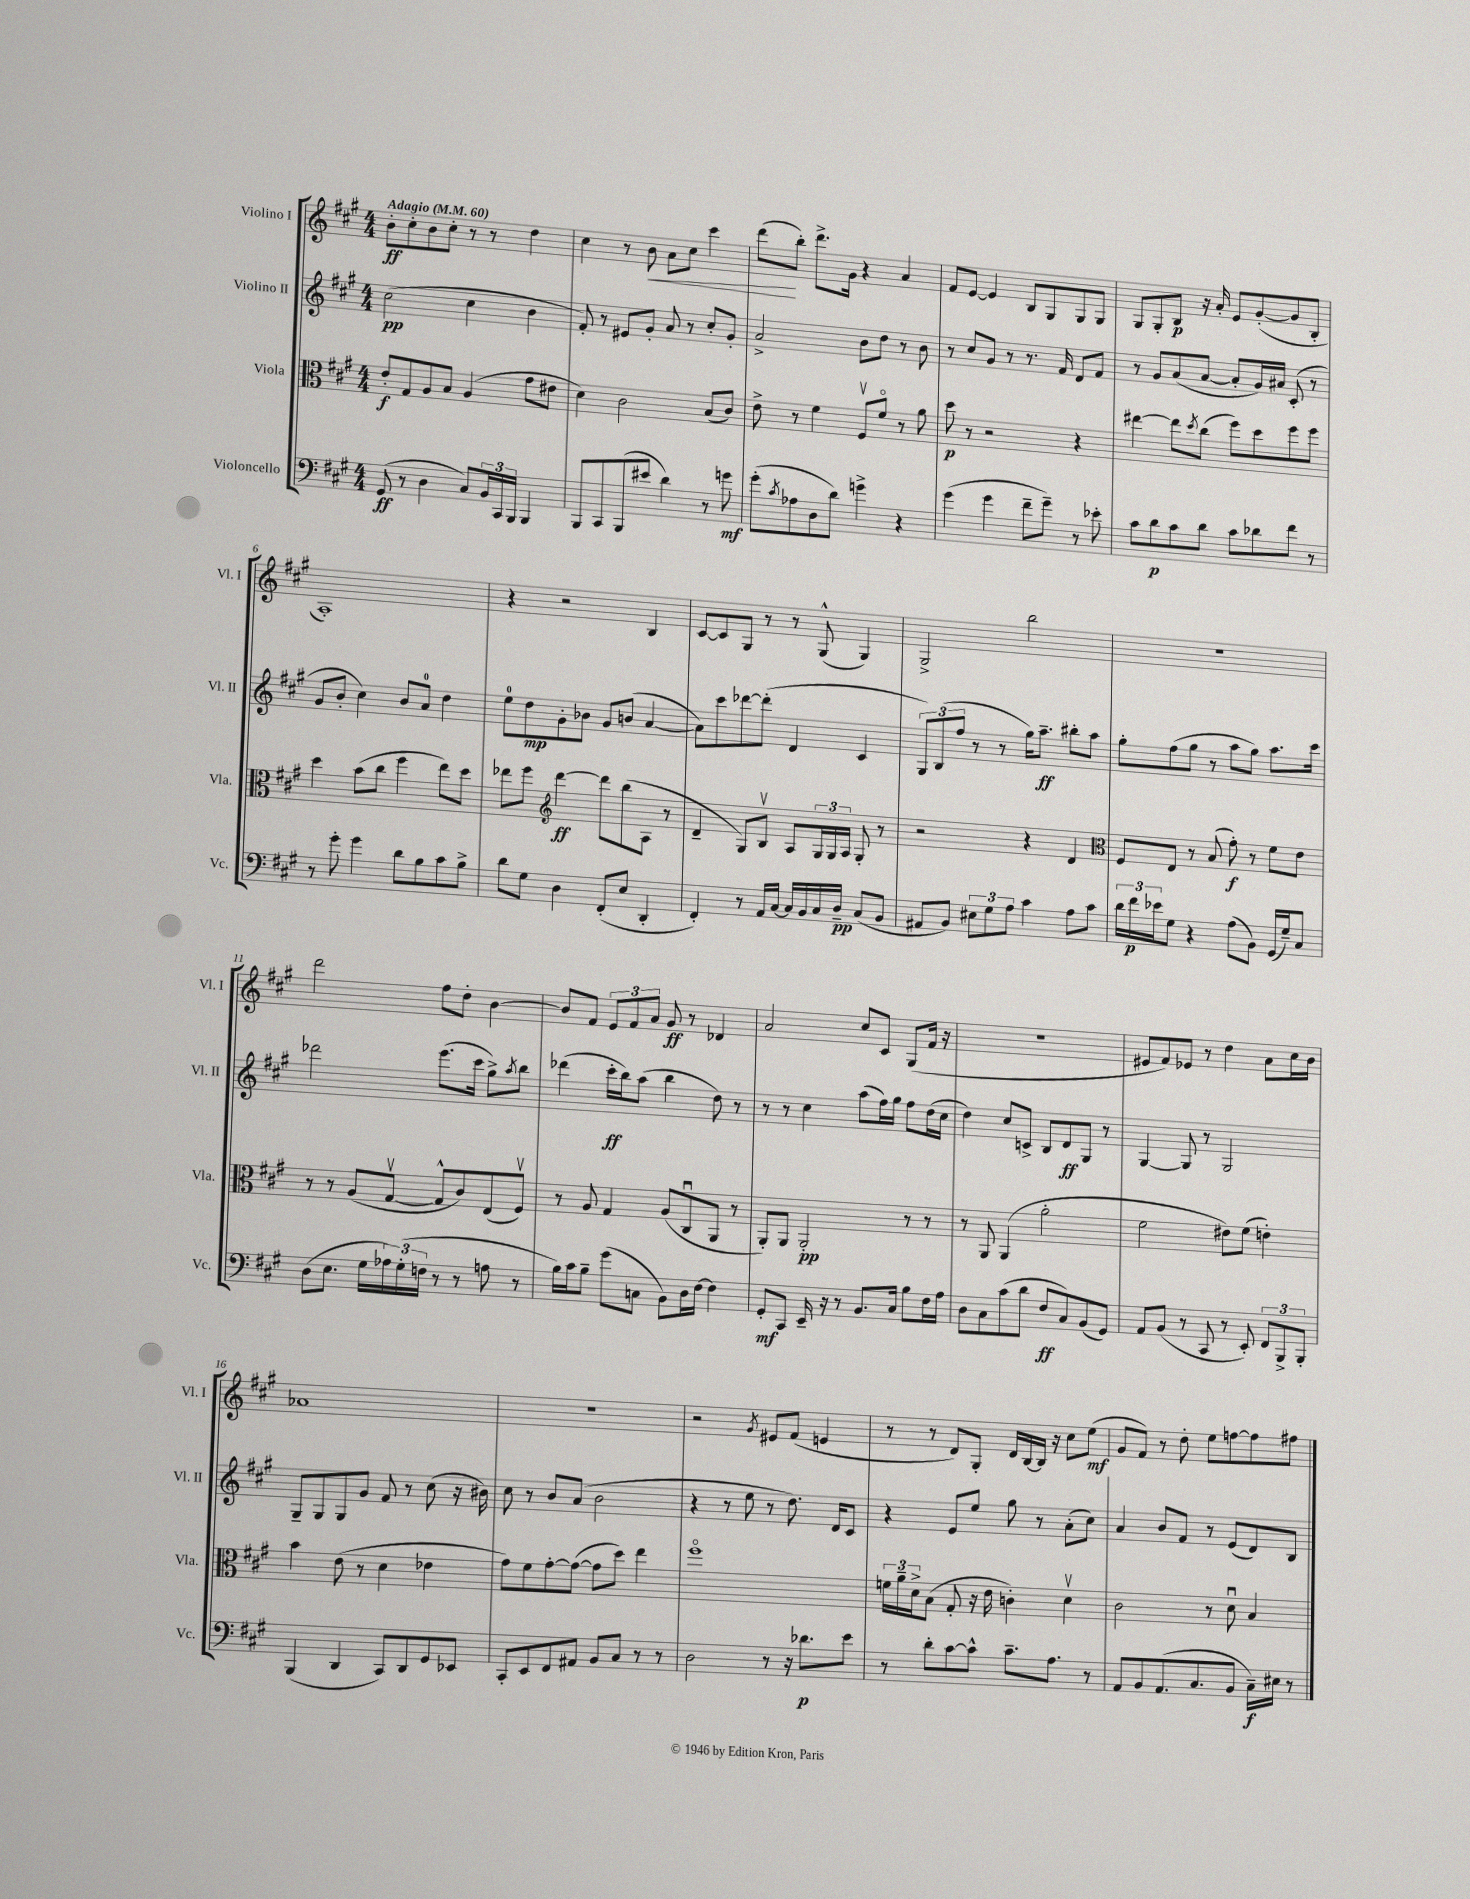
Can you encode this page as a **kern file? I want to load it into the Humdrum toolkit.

**kern	**kern	**kern	**kern
*staff4	*staff3	*staff2	*staff1
*clefF4	*clefC3	*clefG2	*clefG2
*k[f#c#g#]	*k[f#c#g#]	*k[f#c#g#]	*k[f#c#g#]
*M4/4	*M4/4	*M4/4	*M4/4
*MM60	*MM60	*MM60	*MM60
(8GG#	8e'	(2cc#	8b'
8r	8G#	.	8cc#'
4D	8A	.	8b
.	8B	.	8cc#'
8C#)	(4A	4cc#	8r
24BB	.	.	8r
24CC#	.	.	.
24BBB	.	.	.
4BBB	8g#	4b	4dd
.	8e#	.	.
=	=	=	=
8BBB	4d)	8f#')	4cc#
8CC#	.	8r	.
(8BBB	2c#	8e#	8r
8e#	.	8g#'	8b
4d)	.	8a	8a
.	.	8r	8cc#
8r	(8B	8cc#'	4ccc#
8g	8c#)	8g#'	.
=	=	=	=
(8g#'	8e^	2a^	(8ddd
8qc#	.	.	.
8A-	8r	.	8bb')
8D	4f#	.	8.ddd^
8d)	.	.	.
.	.	.	16g#
4g^	8F#v	8b	4r
.	8f#o	8dd	.
4r	8r	8r	4a
.	8a	8b	.
=	=	=	=
(4g#	8dd	8r	8f#
.	8r	8cc#	[8e
4g#	2r	8g#	4e]
.	.	8r	.
8f#~	.	8.r	8B
8g#~)	.	.	8G#
.	.	16f#	.
8r	4r	8d	8G#
8e-'	.	8f#	8G#
=	=	=	=
8c#	[4ee#	8r	8G#
8d	.	8g#	8G#'
8c#	8ee#]	(8a	8B
.	8qdd	.	.
8d	(8cc#	[8a	16r
.	.	.	16a'
8c#	8ff#)	8a']	8e
8d-	8dd	16g#)	([8g#'
.	.	16a#	.
8f#	8ff#	(8c#'	8g#]
8r	8ff#	8r	8B'
=	=	=	=
8r	4dd	8g#	1A')
8g#'	.	8b'	.
4g#	(8b	4cc#)	.
.	8cc#	.	.
8d	4ff#	8b	.
8B	.	8a	.
8c#	8ee)	4dd	.
8B^	8dd	.	.
=	=	=	=
8d	8ee-	8ee	4r
8G#	8ff#	8dd	.
*	*clefG2	*	*
4D	[4ddd	8g#'	2r
.	.	8b-	.
(8FF#'	8ddd]	8g#	.
8E	(8bb	(8b	.
4DD'	8A	[4a	4B
.	8r	.	.
=	=	=	=
4FF#')	4d~	8a])	[8c#
.	.	8ccc#	8c#]
8r	8G#)	[8ddd-	8G#
16AA	8Bv	(8ddd-']	8r
[16C#	.	.	.
16C#]	8A	4d	8r
16BB	.	.	.
16C#	24G#	.	(8G#^^
.	24G#	.	.
16D~	.	.	.
.	24A	.	.
(8C#	8G#'	4c#	4G#)
8BB	8r	.	.
=	=	=	=
8AA#	2r	12G#)	2G#^
.	.	(12B	.
8BB)	.	.	.
.	.	12ff#	.
12E#	.	8r	.
12G#	.	.	.
.	.	8r	.
12A	.	.	.
4c#	4r	16gg#)	2bb
.	.	8.aa~	.
8A	4d	8bb#'	.
8c#	.	8aa	.
=	=	=	=
*	*clefC3	*	*
24d	8F#	8gg#'	1r
24f#	.	.	.
24e-	.	.	.
8G#	8E	(8ff#	.
4r	8r	8gg#	.
.	(8B	8r	.
(8A	8g#')	8aa	.
8BB)	8r	8gg#)	.
(16GG#	8f#	8.aa	.
16G#~)	.	.	.
8C#	8e	.	.
.	.	16ccc#	.
=	=	=	=
(8D	8r	2ddd-	2ddd
8.E	8r	.	.
.	(8A	.	.
16G#	.	.	.
24A-)	[8G#v	.	.
(24G#'	.	.	.
24F	.	.	.
8r	8G#^^]	(8.eee	8ff#
8r	8c#)	.	8dd'
.	.	16ccc#	.
8A	(8E	8gg#^)	[4b
.	.	8qaa	.
8r	8F#v)	8bb	.
=	=	=	=
16B)	8r	(4ddd-	8b]
16c#	.	.	.
8B~	8A	.	8f#
(8g#	4G#	16ccc#'	12e
.	.	16bb)	.
.	.	.	12f#
8C	.	(8aa	.
.	.	.	12a
8BB)	(8A	4bb	8g#
16D	8C#u	.	8r
[16F#	.	.	.
4F#]	8AA	8dd)	4d-
.	8r	8r	.
=	=	=	=
8GG#'	8AA')	8r	2a
8CC#	8AA	8r	.
16EE~	2AA'	4cc#	.
16r	.	.	.
8r	.	.	.
8.BB	.	(8aa	8cc#
.	.	16ff#)	8c#
16C#	.	16gg#	.
8B	8r	8ff#	(8G#
16F#	8r	(16dd	16f#
16A	.	16cc#	16r
=	=	=	=
8D	8r	4dd)	1r
8C#	8AA	.	.
(8c#	(4AA	8cc#	.
8d	.	8c^	.
8F#	2a'	8B	.
8C#)	.	8d	.
(8BB	.	8G#	.
8GG#)	.	8r	.
=	=	=	=
8AA	2f#	[4G#	8e#
(8BB	.	.	8f#)
8r	.	8G#]	8e-
8CC#	.	8r	8r
8r	8e#)	2G#	4dd
8EE')	(8f#	.	.
12FF#	4e')	.	8a
12BBB^	.	.	.
.	.	.	16cc#
12BBB'	.	.	.
.	.	.	16b
=	=	=	=
(4BBB	4b	8G#~	1a-
.	.	8G#	.
4DD	(8e	8G#	.
.	8r	8g#	.
8CC#)	4d	8f#	.
8DD	.	8r	.
8GG#	4e-	(8cc#	.
8EE-	.	16r	.
.	.	16b#)	.
=	=	=	=
8CC#'	8g#)	8cc#	1r
8EE	8f#	8r	.
8FF#	[8g#'	8b	.
8AA#	(8g#_	(8a	.
8BB	8g#]	2b	.
8C#	8dd)	.	.
8r	4ee	.	.
8r	.	.	.
=	=	=	=
2D	1ff#o	4r	2r
.	.	8r	.
.	.	8ee	.
.	.	.	8qg#
8r	.	8r	8e#
16r	.	8.dd)	(8f#
8.d-	.	.	.
.	.	.	4e
.	.	16d	.
8e	.	8c#	.
=	=	=	=
8r	24f	4r	8r
.	24a~	.	.
.	24d^	.	.
8d'	(8B	.	8r
[8c#	8G#'	8e	8d)
8c#^^]	16r	8ee	8G#'
.	16e	.	.
8.c#~	4c')	8gg#	16d
.	.	.	[16B
.	.	8r	16B]
8.A	.	.	16r
.	4dv	(8a'	8cc#
8r	.	8cc#)	(8ee
=	=	=	=
8AA	2c#	4a	8g#
8BB	.	.	8f#)
(8.AA	.	8b	8r
.	.	8f#	8dd'
8.C#	.	.	.
.	8r	8r	8ee
8BB	8du	(8e	[8ff
16C#~)	4B	8d)	8ff]
16E#	.	.	.
8r	.	8B	8ff#
==	==	==	==
*-	*-	*-	*-
